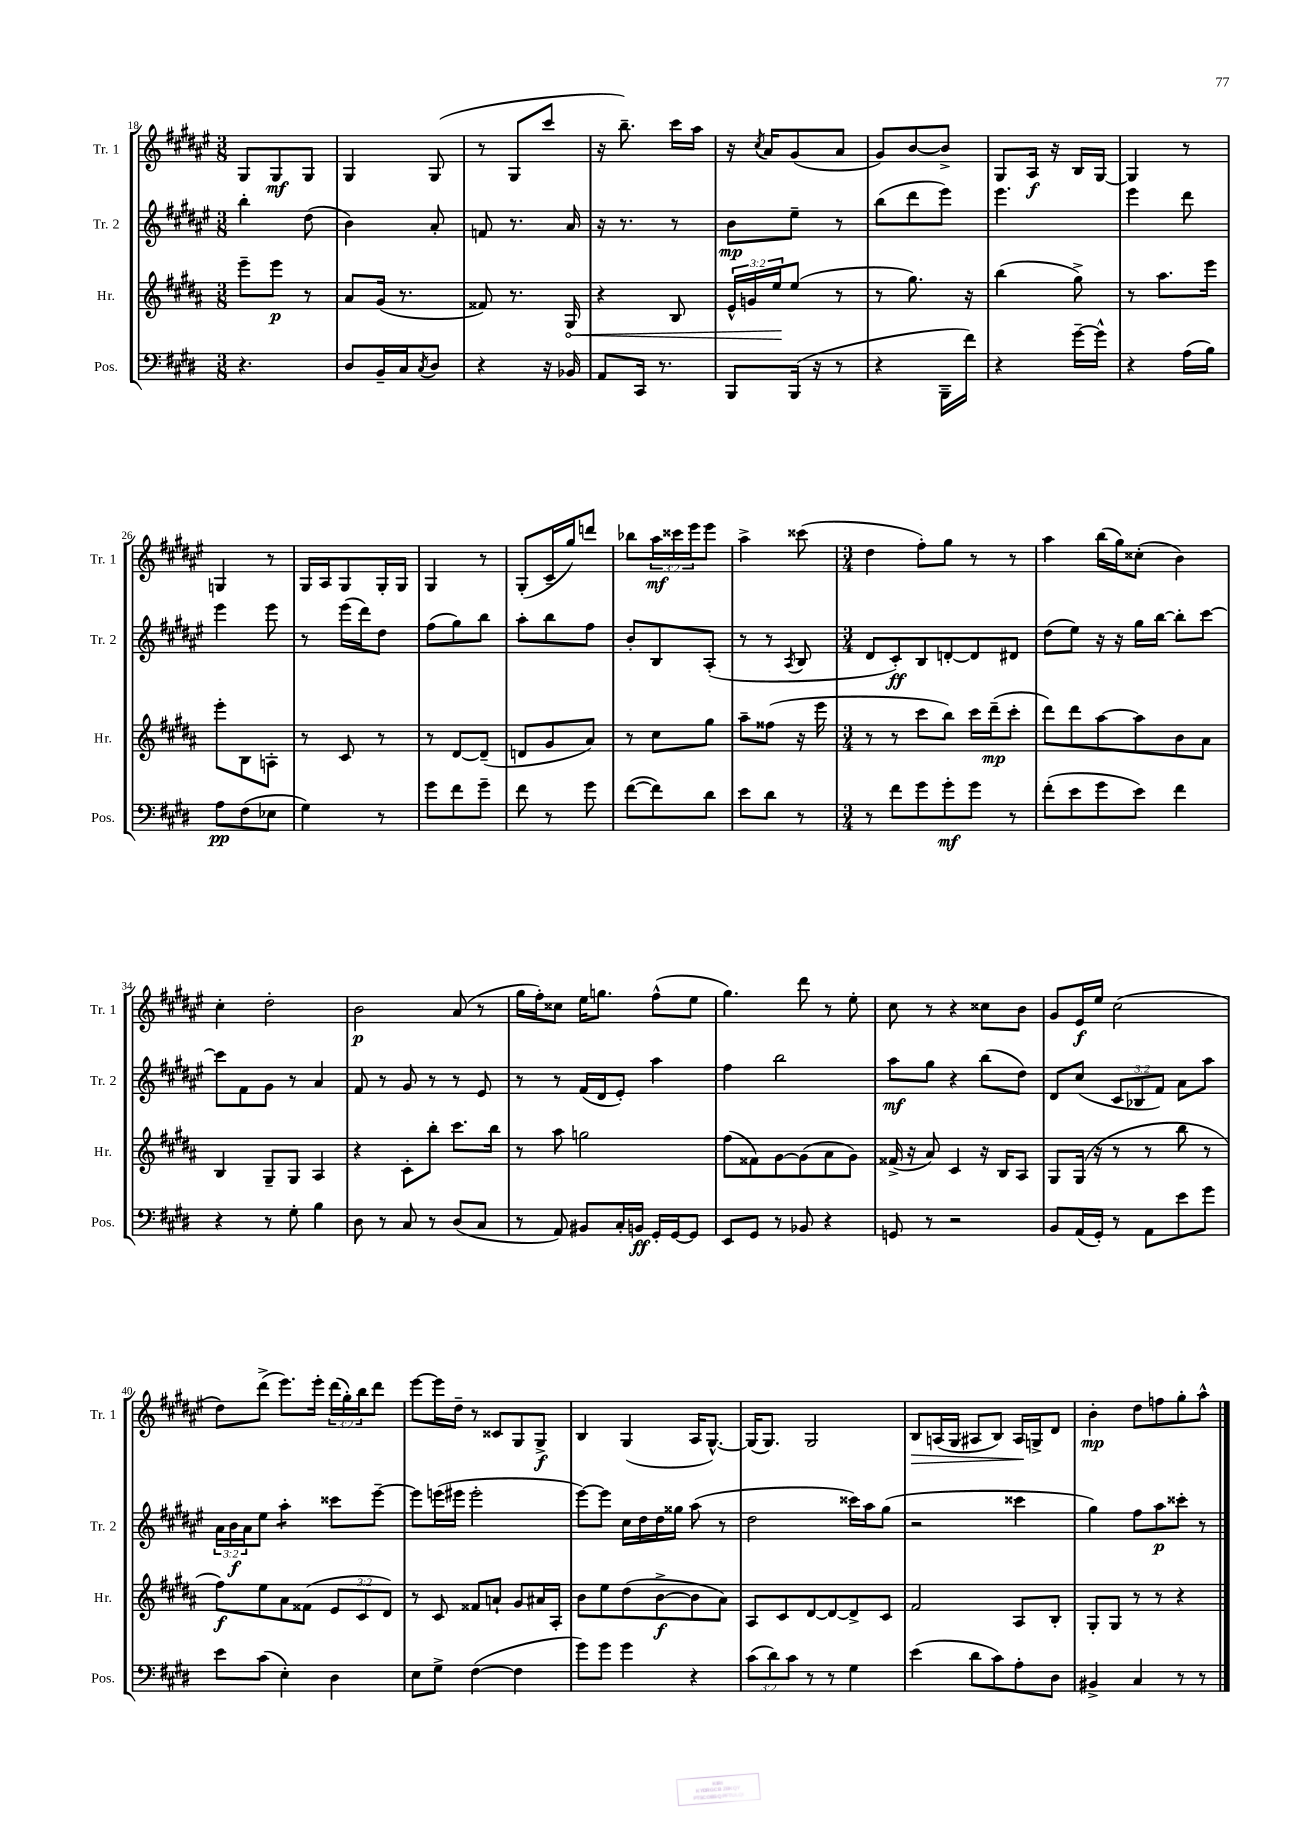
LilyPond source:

<<
\new StaffGroup <<
\new Staff = "s0" \with { instrumentName = "Tr. 1" shortInstrumentName = "Tr. 1" } {
    \clef treble \key fis \major \numericTimeSignature \time 3/8 \override Staff.TupletNumber.text = #tuplet-number::calc-fraction-text
    gis8 gis8\mf gis8 |
    gis4 gis8( |
    r8 gis8 cis'''8 |
    r16 b''8.--) cis'''16 ais''16 |
    r16 \acciaccatura { cis''8 } ais'16 gis'8( ais'8 |
    gis'8) b'8~ b'8-> |
    gis8 ais16\f r16 b16 gis16~ |
    gis4 r8 |
    g4 r8 |
    gis16 ais16 gis8 gis16-. gis16 |
    gis4 r8 |
    gis8-.( cis'16-- gis''16) d'''8 |
    bes''8 \tuplet 3/2 { ais''16\mf cisis'''16 eis'''16 } eis'''8 |
    ais''4-> cisis'''8( |
    \numericTimeSignature \time 3/4 dis''4 fis''8-.) gis''8 r8 r8 |
    ais''4 b''16( gis''16) cisis''8-.( b'4) |
    cis''4-. dis''2-. |
    b'2\p ais'8( r8 |
    gis''16 fis''16-.) cisis''8 eis''16 g''8. fis''8-^( eis''8 |
    gis''4.) dis'''8 r8 eis''8-. |
    cis''8 r8 r4 cisis''8 b'8 |
    gis'8 eis'16\f eis''16 cis''2( |
    dis''8) dis'''8->( eis'''8.) eis'''16-. \tuplet 3/2 { dis'''16( gis''16-.) b''16 } dis'''8 |
    eis'''8~ eis'''16 dis''16-- r8 cisis'8 gis8 gis8->\f |
    b4 gis4( ais16 gis8.~-^) |
    gis16( gis8.) gis2 |
    b8\> a16( gis16 ais8 b8) ais16\! g16-> dis'8 |
    b'4-.\mp dis''8 f''8 gis''8-. ais''8-^ \bar "|." |
}
\new Staff = "s1" \with { instrumentName = "Tr. 2" shortInstrumentName = "Tr. 2" } {
    \clef treble \key fis \major \numericTimeSignature \time 3/8 \override Staff.TupletNumber.text = #tuplet-number::calc-fraction-text
    b''4-. dis''8( |
    b'4) ais'8-. |
    f'8 r8. ais'16 |
    r16 r8. r8 |
    b'8\mp eis''8-- r8 |
    b''8( dis'''8 eis'''8) |
    eis'''4. |
    eis'''4 dis'''8 |
    eis'''4 eis'''8 |
    r8 eis'''16( dis'''16) dis''8 |
    fis''8( gis''8) b''8 |
    ais''8-. b''8 fis''8 |
    b'8-. b8 ais8-.( |
    r8 r8 \acciaccatura { ais8 } b8 |
    \numericTimeSignature \time 3/4 dis'8 cis'8-.\ff) b8 d'8~-. d'8 dis'8 |
    dis''8( eis''8) r16 r16 gis''16 b''16~ b''8-. cis'''8~ |
    cis'''8 fis'8 gis'8 r8 ais'4 |
    fis'8 r8 gis'8 r8 r8 eis'8 |
    r8 r8 fis'16( dis'16 eis'8-.) ais''4 |
    fis''4 b''2 |
    ais''8\mf gis''8 r4 b''8( dis''8) |
    dis'8 cis''8( \tuplet 3/2 { cis'8 bes8 fis'8) } ais'8 ais''8 |
    \tuplet 3/2 { ais'16 b'16\f ais'16 } eis''8 ais''4:8-. cisis'''8 eis'''8~-- |
    eis'''8 e'''16( eis'''16 eis'''2-. |
    eis'''8~) eis'''8 cis''16 dis''16 dis''16 gisis''16 ais''8( r8 |
    dis''2 cisis'''16) ais''16 gis''8( |
    r2 cisis'''4 |
    gis''4) fis''8 ais''8\p cisis'''8-. r8 \bar "|." |
}
\new Staff = "s2" \with { instrumentName = "Hr." shortInstrumentName = "Hr." } {
    \clef treble \key b \major \numericTimeSignature \time 3/8 \override Staff.TupletNumber.text = #tuplet-number::calc-fraction-text
    e'''8-- e'''8\p r8 |
    ais'8 gis'16( r8. |
    fisis'8) r8. \once \override Hairpin.circled-tip = ##t gis16\< |
    r4 b8 |
    \tuplet 3/2 { e'16-^ g'16 e''16\! } e''8( r8 |
    r8 gis''8.) r16 |
    b''4( gis''8->) |
    r8 ais''8. e'''16 |
    e'''8-. b8 a8-. |
    r8 cis'8 r8 |
    r8 dis'8~ dis'8--( |
    d'8 gis'8 ais'8) |
    r8 cis''8 gis''8 |
    ais''8-- fisis''8( r16 e'''16 |
    \numericTimeSignature \time 3/4 r8 r8 cis'''8 b''8) cis'''16 dis'''16--\mp( cis'''8-. |
    dis'''8) dis'''8 ais''8~ ais''8 b'8 ais'8 |
    b4 gis8-- gis8 ais4 |
    r4 cis'8-. b''8-. cis'''8. b''16 |
    r8 ais''8 g''2 |
    fis''8( fisis'8) gis'8~ gis'8( ais'8 gis'8) |
    fisis'16->( r16 ais'8) cis'4 r16 b16 ais8 |
    gis8 gis16( r16 r8 r8 b''8 r8 |
    fis''8\f) e''8 ais'8 fisis'8( \tuplet 3/2 { e'8 cis'8 dis'8) } |
    r8 cis'8 fisis'8 a'8-! gis'8 ais'16 ais16-. |
    b'8 e''8 dis''8( b'8~->\f b'8 ais'8) |
    ais8 cis'8 dis'8~ dis'8~ dis'8-> cis'8 |
    fis'2 ais8 b8-. |
    gis8-. gis8 r8 r8 r4 \bar "|." |
}
\new Staff = "s3" \with { instrumentName = "Pos." shortInstrumentName = "Pos." } {
    \clef bass \key e \major \numericTimeSignature \time 3/8 \override Staff.TupletNumber.text = #tuplet-number::calc-fraction-text
    r4. |
    dis8 b,16-- cis16 \acciaccatura { cis8 } dis8 |
    r4 r16 bes,16 |
    a,8 cis,16 r8. |
    b,,8 b,,16( r16 r8 |
    r4 b,,16-- fis'16) |
    r4 gis'16~-- gis'16-^ |
    r4 a16( b16) |
    a8\pp fis8( ees8 |
    gis4) r8 |
    gis'8 fis'8 gis'8-- |
    fis'8 r8 gis'8 |
    fis'8~( fis'8) dis'8 |
    e'8 dis'8 r8 |
    \numericTimeSignature \time 3/4 r8 fis'8 gis'8 gis'8-.\mf gis'8 r8 |
    fis'8-.( e'8 gis'8 e'8) fis'4 |
    r4 r8 gis8-. b4 |
    dis8 r8 cis8 r8 dis8( cis8 |
    r8 a,8) bis,8 cis16-. b,16\ff gis,16-. gis,16~ gis,8 |
    e,8 gis,8 r8 bes,8 r4 |
    g,8 r8 r2 |
    b,8 a,16( gis,16-.) r8 a,8 e'8 gis'8 |
    e'8 cis'8( e4-.) dis4 |
    e8 gis8-> fis4~( fis4 |
    gis'8) gis'8 gis'4 r4 |
    \tuplet 3/2 { cis'8( dis'8) cis'8 } r8 r8 gis4 |
    e'4( dis'8 cis'8) a8-. dis8 |
    bis,4-> cis4 r8 r8 \bar "|." |
}
>>
>>
\layout { \context { \Score currentBarNumber = #18 } }
